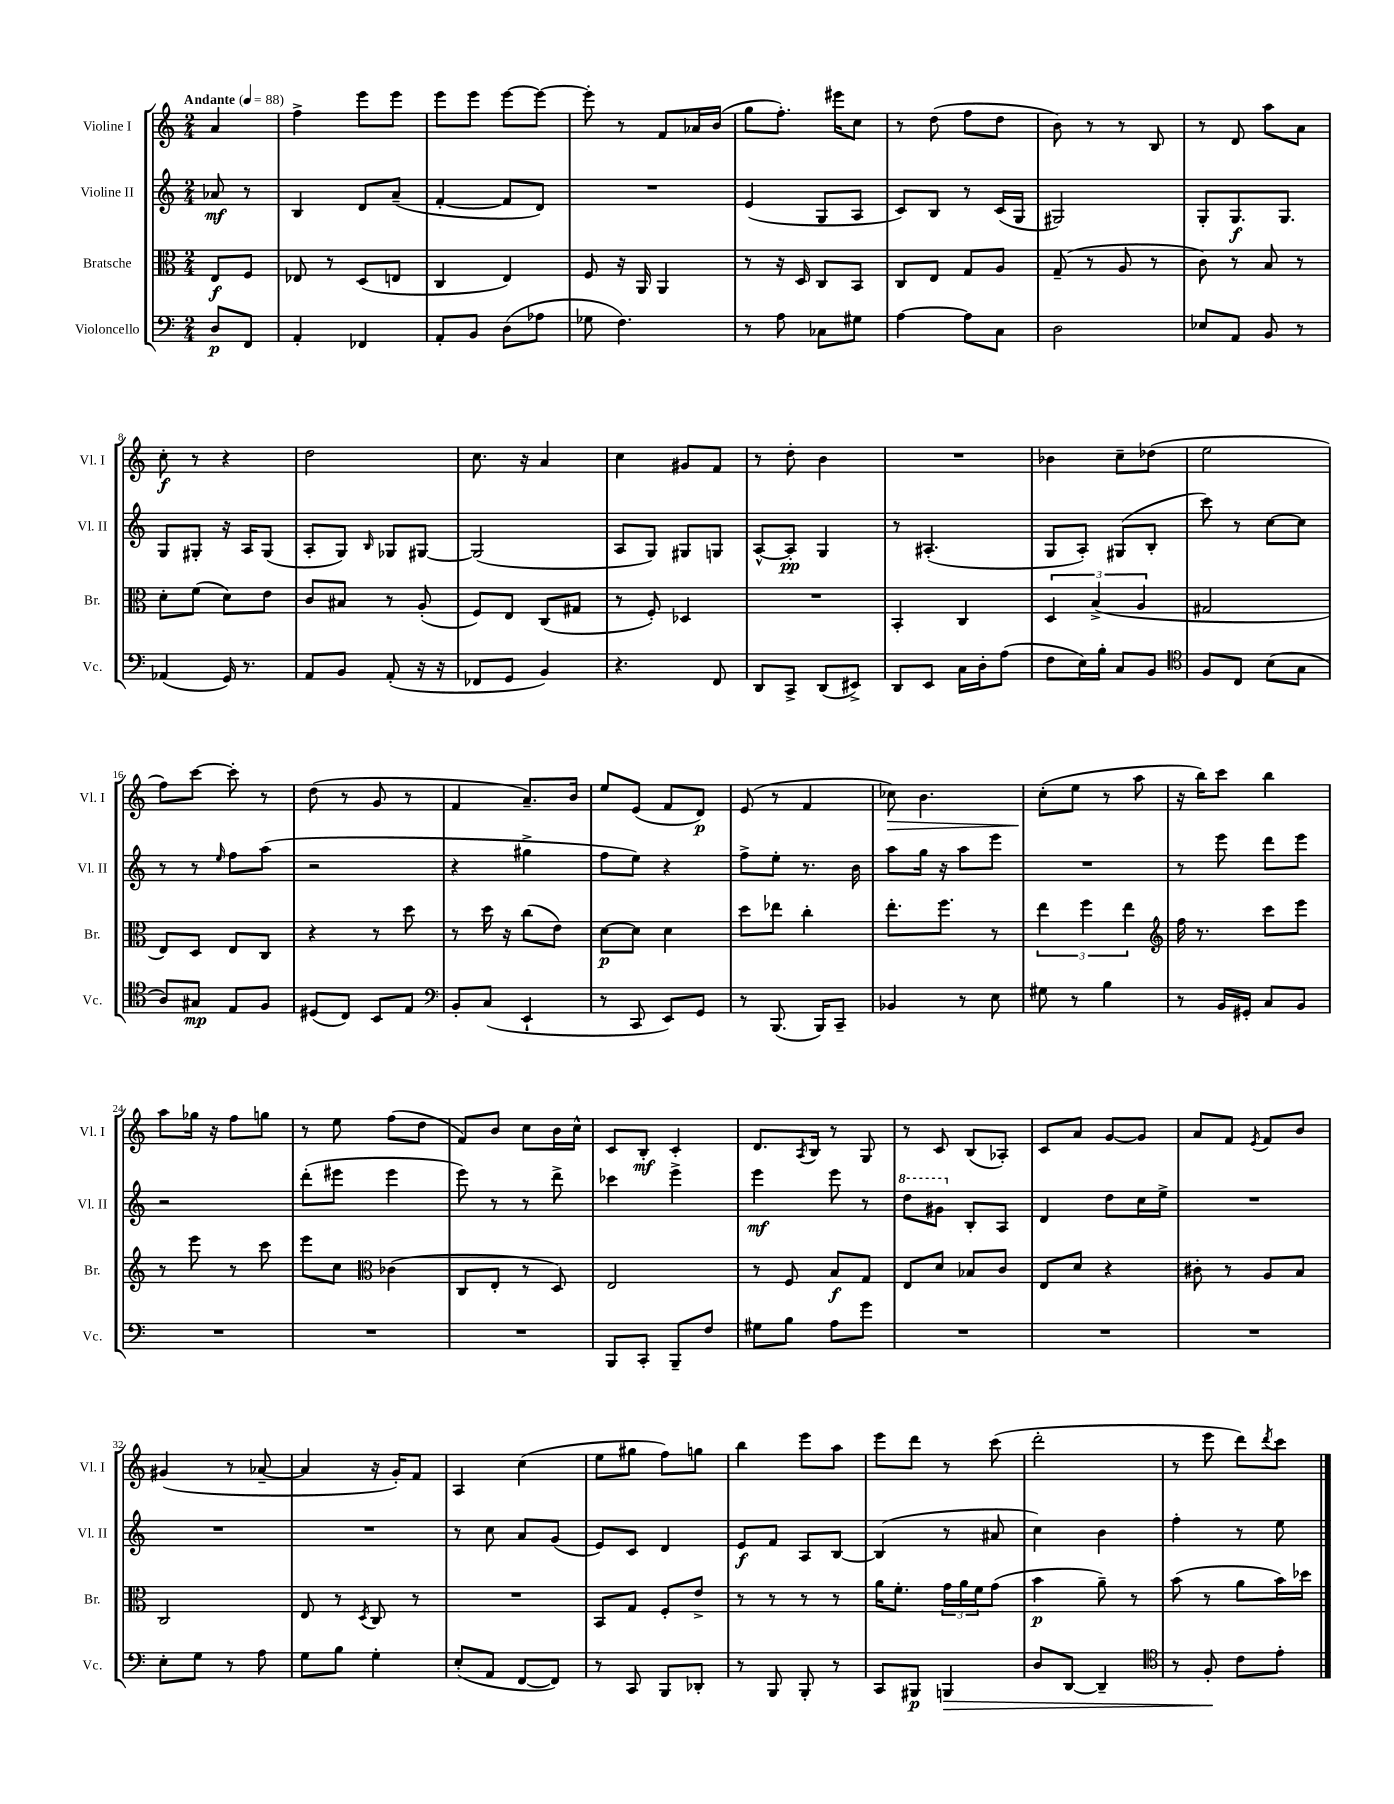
<<
\new StaffGroup <<
\new Staff = "s0" \with { instrumentName = "Violine I" shortInstrumentName = "Vl. I" } {
    \clef treble \key c \major \numericTimeSignature \time 2/4 \partial 4 \tempo "Andante" 4 = 88
    a'4 |
    f''4-> e'''8 e'''8 |
    e'''8 e'''8 e'''8~ e'''8~ |
    e'''8-. r8 f'8 aes'16 b'16( |
    g''8 f''8.-.) eis'''16 c''8 |
    r8 d''8( f''8 d''8 |
    b'8) r8 r8 b8 |
    r8 d'8 a''8 a'8 |
    c''8-.\f r8 r4 |
    d''2 |
    c''8. r16 a'4 |
    c''4 gis'8 f'8 |
    r8 d''8-. b'4 |
    R2 |
    bes'4 c''8-- des''8( |
    e''2 |
    f''8) c'''8~ c'''8-. r8 |
    d''8( r8 g'8 r8 |
    f'4 a'8.--) b'16 |
    e''8 e'8( f'8 d'8\p) |
    e'8( r8 f'4 |
    ces''8\>) b'4. |
    c''8-.\!( e''8 r8 a''8 |
    r16 b''16) c'''8 b''4 |
    a''8 ges''16 r16 f''8 g''8 |
    r8 e''8 f''8( d''8 |
    f'8) b'8 c''8 b'16 c''16-^ |
    c'8 b8-.\mf c'4-. |
    d'8. \acciaccatura { a8 } b16 r8 g8 |
    r8 c'8 b8( aes8-.) |
    c'8 a'8 g'8~ g'8 |
    a'8 f'8 \acciaccatura { e'8 } f'8 b'8 |
    gis'4( r8 aes'8~-- |
    aes'4 r16 g'16-.) f'8 |
    a4 c''4( |
    e''8 gis''8 f''8) g''8 |
    b''4 e'''8 a''8 |
    e'''8 d'''8 r8 c'''8( |
    d'''2-. |
    r8 e'''8 d'''8) \acciaccatura { d'''8 } c'''8 \bar "|." |
}
\new Staff = "s1" \with { instrumentName = "Violine II" shortInstrumentName = "Vl. II" } {
    \clef treble \key c \major \numericTimeSignature \time 2/4 \partial 4
    aes'8\mf r8 |
    b4 d'8 a'8--( |
    f'4~-. f'8 d'8) |
    R2 |
    e'4( g8 a8 |
    c'8) b8 r8 c'16( g16 |
    gis2) |
    g8-. g8.\f g8. |
    g8 gis8-. r16 a16 gis8( |
    a8-. g8) \grace { b16 } ges8 gis8~ |
    gis2( |
    a8 g8) gis8 g8 |
    a8~-^ a8-.\pp g4 |
    r8 ais4.-.( |
    g8 a8-.) gis8( b8-. |
    c'''8) r8 c''8~ c''8 |
    r8 r8 \grace { e''16 } f''8 a''8( |
    r2 |
    r4 gis''4-> |
    f''8 e''8) r4 |
    f''8-> e''8-. r8. b'16 |
    a''8 g''16 r16 a''8 e'''8 |
    R2 |
    r8 e'''8 d'''8 e'''8 |
    r2 |
    d'''8-.( eis'''8 eis'''4 |
    e'''8) r8 r8 d'''8-> |
    ces'''4 e'''4-> |
    e'''4\mf e'''8 r8 |
    \ottava #1 d'''8 gis''8 \ottava #0 b8-. a8 |
    d'4 d''8 c''16 e''16-> |
    R2 |
    R2 |
    R2 |
    r8 c''8 a'8 g'8( |
    e'8) c'8 d'4 |
    e'8\f f'8 a8 b8~ |
    b4( r8 ais'8 |
    c''4) b'4 |
    f''4-. r8 e''8 \bar "|." |
}
\new Staff = "s2" \with { instrumentName = "Bratsche" shortInstrumentName = "Br." } {
    \clef alto \key c \major \numericTimeSignature \time 2/4 \partial 4
    e8\f f8 |
    ees8 r8 d8( e8 |
    c4 e4) |
    f8 r16 a,16 a,4 |
    r8 r16 d16 c8 b,8 |
    c8 e8 g8 a8 |
    g8--( r8 a8 r8 |
    c'8) r8 b8 r8 |
    d'8-. f'8( d'8) e'8 |
    c'8 bis8 r8 a8-.( |
    f8) e8 c8( gis8 |
    r8 f8-.) des4 |
    R2 |
    b,4-. c4 |
    \tuplet 3/2 { d4 b4->( a4 } |
    gis2 |
    e8) d8 e8 c8 |
    r4 r8 d''8 |
    r8 d''16 r16 c''8( e'8) |
    d'8~\p d'8 d'4 |
    d''8 ees''8 c''4-. |
    e''8.-. f''8. r8 |
    \tuplet 3/2 { e''4 f''4 e''4 } |
    \clef treble f''16 r8. c'''8 e'''8 |
    r8 e'''8 r8 c'''8 |
    e'''8 c''8 \clef alto ces'4( |
    c8 e8-. r8 d8) |
    e2 |
    r8 f8 b8\f g8 |
    e8 d'8 bes8 c'8 |
    e8 d'8 r4 |
    cis'8-. r8 a8 b8 |
    c2 |
    e8 r8 \acciaccatura { d8 } c8 r8 |
    R2 |
    b,8 g8 f8-. e'8-> |
    r8 r8 r8 r8 |
    a'16 f'8.-. \tuplet 3/2 { g'16 a'16 f'16 } g'8( |
    b'4\p a'8--) r8 |
    b'8( r8 a'8 b'16) des''16 \bar "|." |
}
\new Staff = "s3" \with { instrumentName = "Violoncello" shortInstrumentName = "Vc." } {
    \clef bass \key c \major \numericTimeSignature \time 2/4 \partial 4
    d8\p f,8 |
    a,4-. fes,4 |
    a,8-. b,8 d8( aes8 |
    ges8 f4.) |
    r8 a8 ces8 gis8 |
    a4~ a8 c8 |
    d2 |
    ees8 a,8 b,8 r8 |
    aes,4( g,16) r8. |
    a,8 b,8 a,8-.( r16 r16 |
    fes,8 g,8 b,4) |
    r4. f,8 |
    d,8 c,8-> d,8( eis,8->) |
    d,8 e,8 c16 d16-. a8( |
    f8 e16) b16-. c8 b,8 |
    \clef tenor f8 c8 b8( g8 |
    a8) gis8\mp e8 f8 |
    dis8( c8) b,8 e8 |
    \clef bass b,8-. c8( e,4-! |
    r8 c,8 e,8) g,8 |
    r8 b,,8.( b,,16) c,8-- |
    bes,4 r8 e8 |
    gis8 r8 b4 |
    r8 b,16 gis,16-. c8 b,8 |
    R2 |
    R2 |
    R2 |
    b,,8 c,8-. b,,8-- f8 |
    gis8 b8 a8 g'8 |
    R2 |
    R2 |
    R2 |
    e8-. g8 r8 a8 |
    g8 b8 g4-. |
    e8-.( a,8 f,8~ f,8) |
    r8 c,8 b,,8 des,8-. |
    r8 b,,8 b,,8-. r8 |
    c,8 bis,,8\p b,,4\> |
    d8 d,8~ d,4-- |
    \clef tenor r8 f8-.\! c'8 e'8-. \bar "|." |
}
>>
>>
